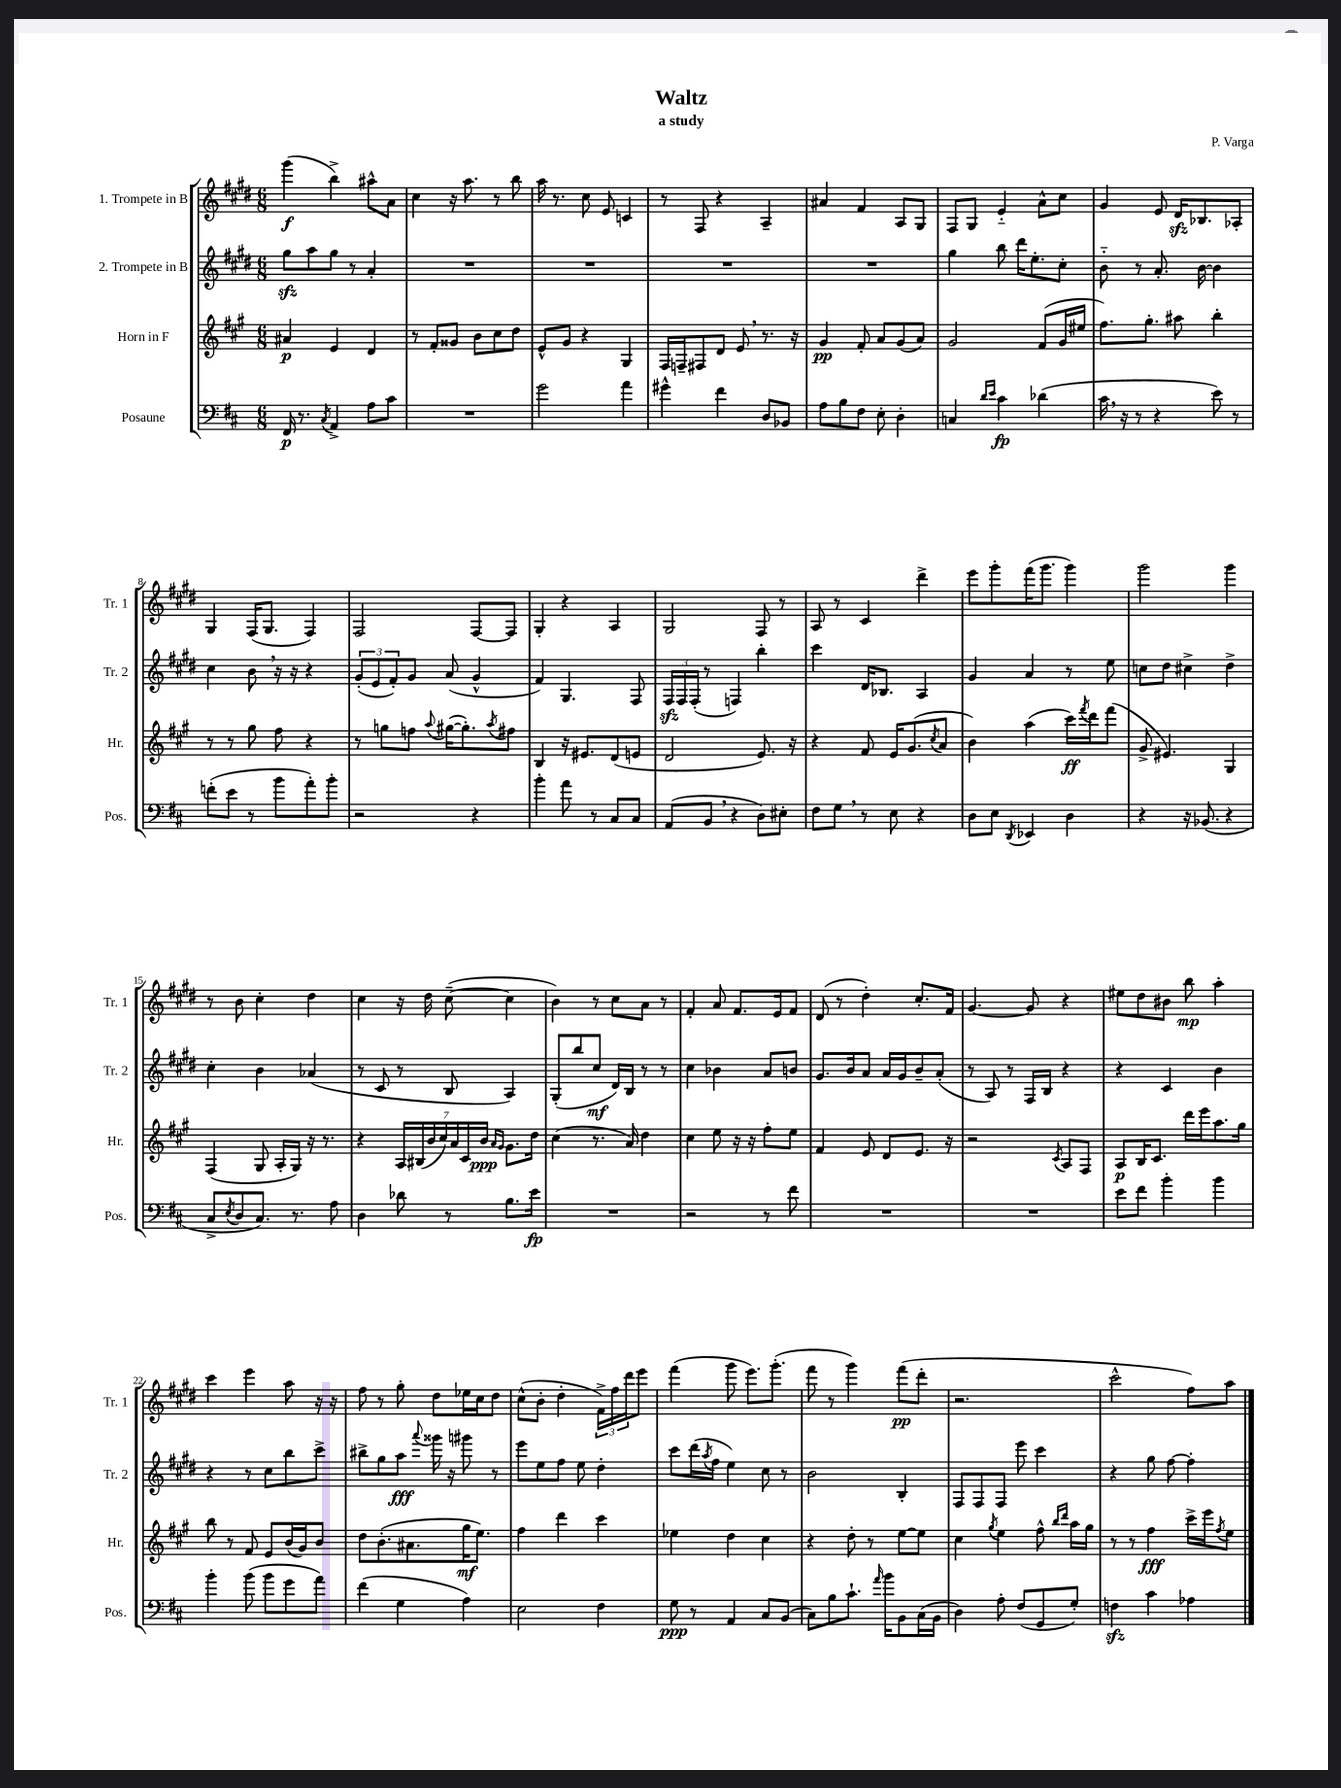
\header { title = "Waltz" composer = "P. Varga" subtitle = "a study" }
<<
\new StaffGroup <<
\new Staff = "s0" \with { instrumentName = "1. Trompete in B" shortInstrumentName = "Tr. 1" } {
    \clef treble \key e \major \numericTimeSignature \time 6/8
    gis'''4\f( b''4->) ais''8-^ a'8 |
    cis''4 r16 a''8. r8 b''8 |
    a''16 r8. cis''8 e'8 c'4 |
    r8 fis8 r4 a4-- |
    ais'4 fis'4 a8 gis8 |
    fis8 gis8 e'4-_ a'8-^ cis''8 |
    gis'4 e'8 dis'16\sfz bes8. aes8-. |
    gis4 fis16( gis8. fis4) |
    fis2 fis8~ fis8 |
    gis4-. r4 a4 |
    gis2 fis8 r8 |
    a8 r8 cis'4 dis'''4-> |
    e'''8 gis'''8-. fis'''16( gis'''8. gis'''4) |
    gis'''2 gis'''4 |
    r8 b'8 cis''4-. dis''4 |
    cis''4 r16 dis''16 cis''8~--( cis''4 |
    b'4) r8 cis''8 a'8 r8 |
    fis'4-. a'8 fis'8. e'16 fis'8 |
    dis'8( r8 dis''4-.) cis''8.-. fis'16 |
    gis'4.~ gis'8 r4 |
    eis''8 dis''8 bis'8 b''8\mp a''4-. |
    cis'''4 e'''4 a''8 r16 r16 |
    fis''8 r8 gis''8-. dis''8 ees''16 cis''16 dis''8 |
    cis''8-^( b'8-. dis''4-. \tuplet 3/2 { fis'16->) fis''16 dis'''16 } e'''8 |
    fis'''4( gis'''8 e'''8.) gis'''8.-.( |
    fis'''8 r8 gis'''4) fis'''8\pp( dis'''8-. |
    r2. |
    cis'''2-^ fis''8) a''8 \bar "|." |
}
\new Staff = "s1" \with { instrumentName = "2. Trompete in B" shortInstrumentName = "Tr. 2" } {
    \clef treble \key e \major \numericTimeSignature \time 6/8
    gis''8\sfz a''8 gis''8 r8 a'4-. |
    R2. |
    R2. |
    R2. |
    R2. |
    gis''4 b''8 dis'''16 e''8.-. cis''8-. |
    b'8-_ r8 a'8.-. b'16~ b'4 |
    cis''4 b'8 \breathe r16 r16 r4 |
    \tuplet 3/2 { gis'8-.( e'8 fis'8-.) } gis'8 a'8( gis'4-^ |
    fis'4) gis4. fis8 |
    \tuplet 3/2 { fis16\sfz fis16 fis16-.( } r8 f4) b''4-. |
    cis'''4 dis'16 bes8. a4 |
    gis'4 a'4 r8 e''8 |
    c''8 dis''8 cis''4-> dis''4-> |
    cis''4-. b'4 aes'4( |
    r8 cis'8 r8 b8 a4) |
    gis8-.( b''8 cis''8\mf dis'16) b16 r8 r8 |
    cis''4 bes'4 a'8 b'8 |
    gis'8. b'16 a'8 a'16 gis'16 b'8-- a'8-.( |
    r8 a8) r8 fis16 b16 r4 |
    r4 cis'4 b'4 |
    r4 r8 cis''8 b''8 cis'''8-> |
    bis''8-> gis''8 a''8\fff \appoggiatura { a'''8 } gisis'''16 r16 gis'''8 r8 |
    e'''8 e''8 fis''8 e''8 dis''4-. |
    cis'''8 dis'''16( \acciaccatura { a''8 } fis''16 e''4) cis''8 r8 |
    b'2 b4-. |
    fis8 fis8 fis8 e'''8 cis'''4 |
    r4 gis''8 fis''8~ fis''4-. \bar "|." |
}
\new Staff = "s2" \with { instrumentName = "Horn in F" shortInstrumentName = "Hr." } {
    \clef treble \key a \major \numericTimeSignature \time 6/8
    ais'4\p e'4 d'4 |
    r8 fis'8-. gisis'8 b'8 cis''8 d''8 |
    e'8-^ gis'8 r4 gis4 |
    fis16 f16-- fis8 d'8 e'8 \breathe r8. r16 |
    gis'4\pp fis'8-. a'8 gis'8( a'8) |
    gis'2 fis'8( gis'16 eis''16 |
    fis''8.) gis''8.-. ais''8 b''4-. |
    r8 r8 gis''8 fis''8 r4 |
    r8 g''8 f''8 \appoggiatura { a''8 } gis''16~( gis''8.-.) \acciaccatura { a''8 } fis''8 |
    b4 r16 eis'8. d'8( e'8 |
    d'2 e'8.) r16 |
    r4 fis'8 e'16 gis'8.( \acciaccatura { cis''8 } a'8 |
    b'4) a''4( cis'''16\ff) \acciaccatura { fis'''8 } d'''16 fis'''8( |
    gis'8-> eis'4.) gis4 |
    fis4( gis8 a16-. gis16) r16 r8. |
    r4 \tuplet 7/4 { a16 bis16( b'16 cis''16) a'16 cis'16 b'16\ppp } \grace { a'16 gis'16 } gis'8. d''16 |
    cis''4( r8. a'16) d''4 |
    cis''4 e''8 r16 r16 fis''8-. e''8 |
    fis'4 e'8 d'8 e'8. r16 |
    r2 \acciaccatura { cis'8 } a8 fis8 |
    a8\p b16 cis'8. d'''16 e'''16 a''8. gis''16 |
    b''8 r8 fis'8 e'8 b'16( gis'16) b'8 |
    d''8 b'8.-.( ais'8. gis''16\mf e''8.) |
    fis''4 d'''4 cis'''4 |
    ees''4 d''4 cis''4 |
    r4 d''8-. r8 e''8~ e''8 |
    cis''4 \acciaccatura { gis''8 } e''4 fis''8-^ \grace { b''16 d'''16 } a''16 gis''16 |
    r8 r8 fis''4\fff cis'''16-> e'''16 \acciaccatura { fis''8 } e''8 \bar "|." |
}
\new Staff = "s3" \with { instrumentName = "Posaune" shortInstrumentName = "Pos." } {
    \clef bass \key d \major \numericTimeSignature \time 6/8
    fis,16\p r8. \acciaccatura { cis8 } a,4-> a8 cis'8 |
    R2. |
    g'2 a'4 |
    gis'4-^ fis'4 d8 bes,8 |
    a8 b8 fis8 e8-. d4-. |
    c4 \grace { d'16 e'16 } cis'4\fp des'4( |
    cis'16 \breathe r16 r8 r4 e'8) r8 |
    f'8-.( e'8 r8 b'8 a'8-.) b'8-. |
    r2 r4 |
    b'4-. a'8 r8 cis8 cis8 |
    a,8( b,8 \breathe r4 d8) eis8-. |
    fis8 g8 \breathe r8 e8 r4 |
    d8 e8 \acciaccatura { d,8 } ees,4 d4 |
    r4 r16 bes,8.( r4 |
    cis8-> \acciaccatura { e8 } d8 cis8.) r8. a8 |
    d4 des'8 r8 b8. e'16\fp |
    R2. |
    r2 r8 fis'8 |
    R2. |
    R2. |
    e'8 fis'8 b'4-. b'4 |
    b'4-. b'8( b'8 g'8 a'8) |
    fis'4( g4 a4) |
    e2 fis4 |
    g8\ppp r8 a,4 cis8 b,8( |
    cis8) b8 cis'8.-! \grace { a'16 } b'16 b,8 cis16( b,16 |
    d4) a8-. fis8( g,8 g8-.) |
    f4\sfz cis'4 aes4 \bar "|." |
}
>>
>>
